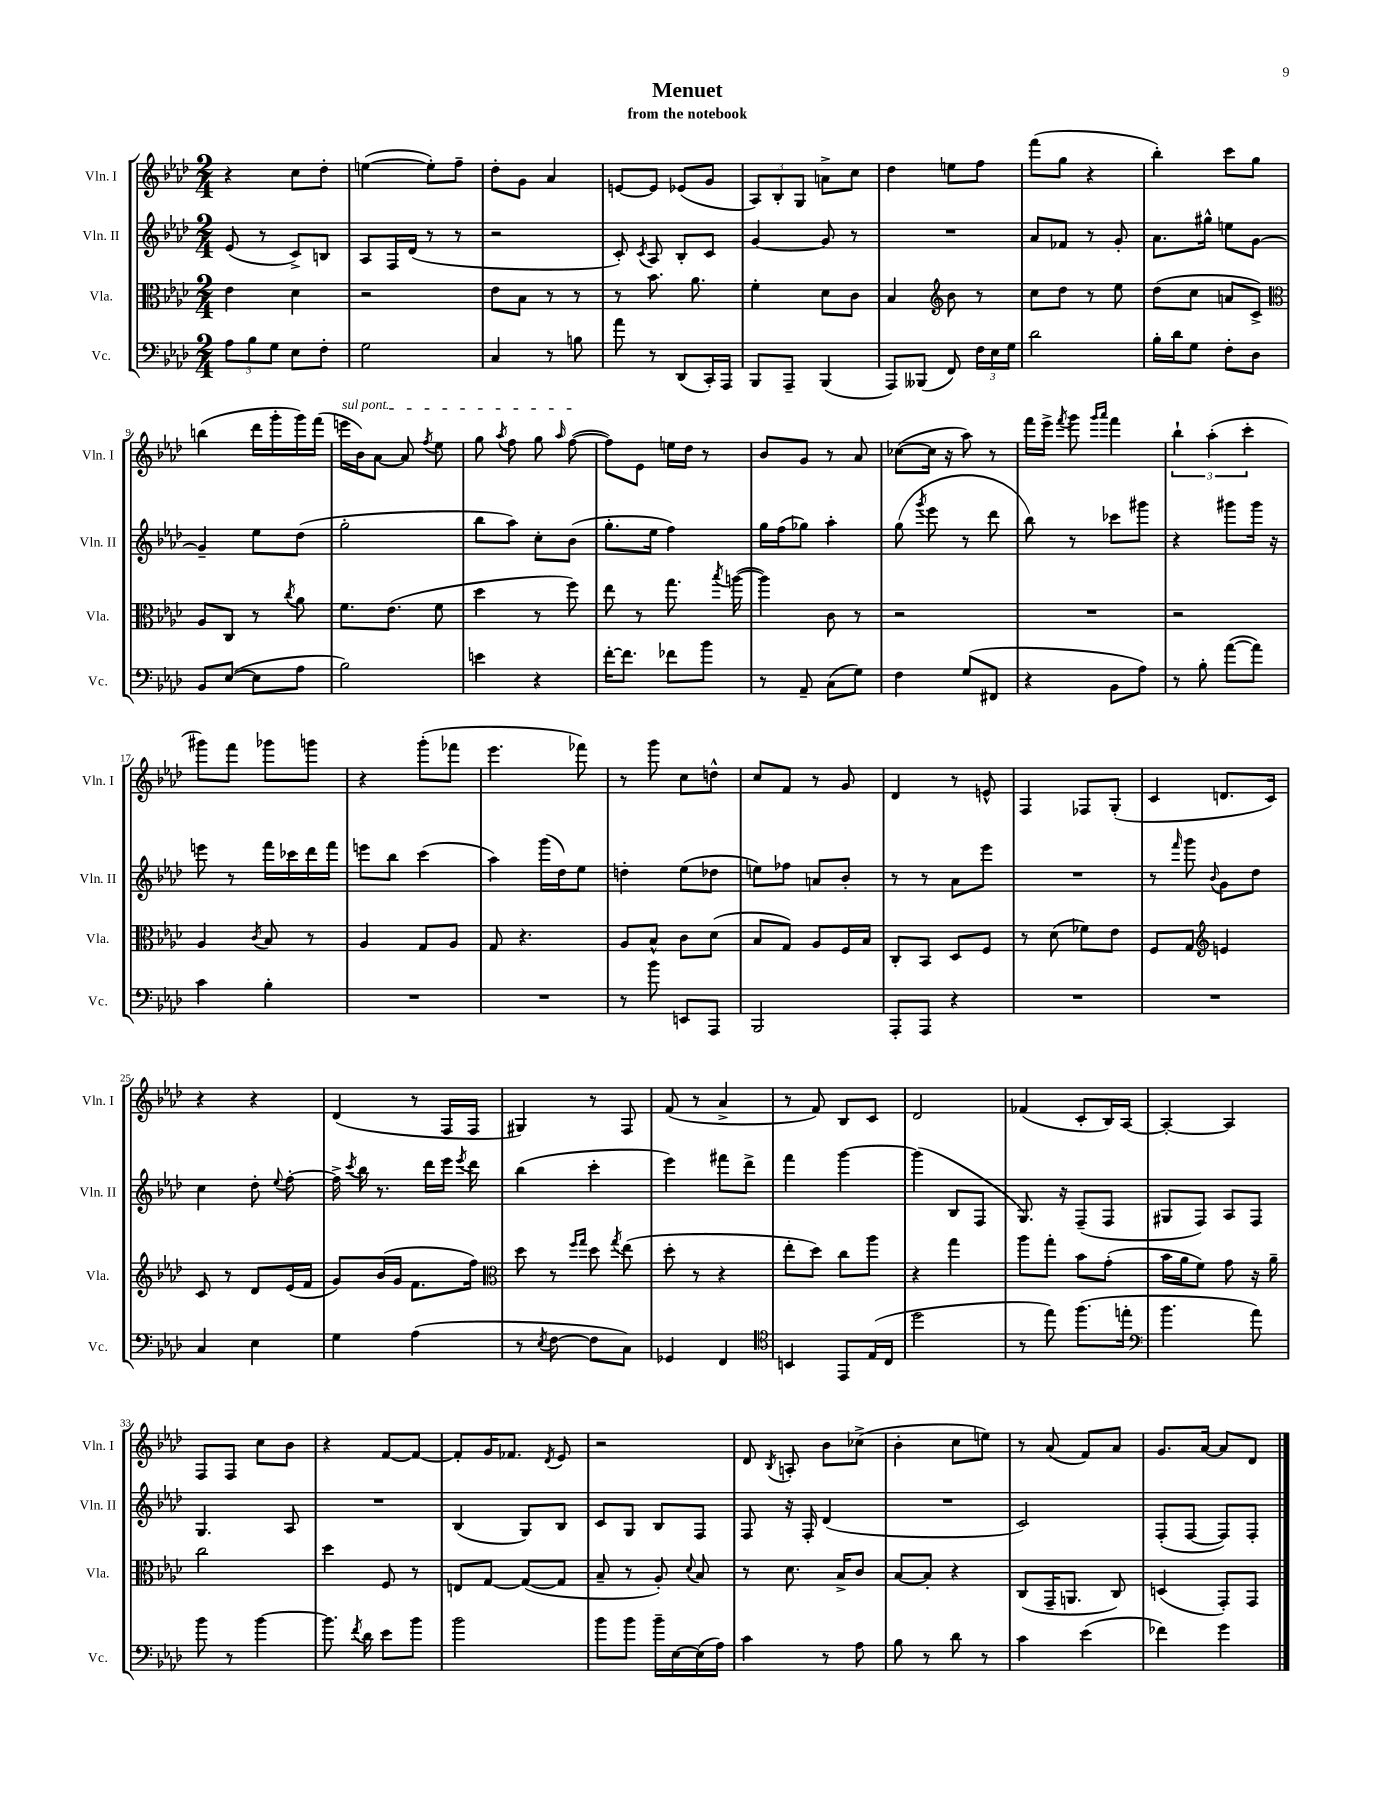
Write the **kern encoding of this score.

**kern	**kern	**kern	**kern
*staff4	*staff3	*staff2	*staff1
*clefF4	*clefC3	*clefG2	*clefG2
*k[b-e-a-d-]	*k[b-e-a-d-]	*k[b-e-a-d-]	*k[b-e-a-d-]
*M2/4	*M2/4	*M2/4	*M2/4
12A-	4e-	(8e-	4r
12B-	.	.	.
.	.	8r	.
12G	.	.	.
8E-	4d-	8c^)	8cc
8F'	.	8B	8dd-'
=	=	=	=
2G	2r	8A-	([4ee
.	.	16F	.
.	.	(16d-	.
.	.	8r	8ee'])
.	.	8r	8ff~
=	=	=	=
4C	8e-	2r	8dd-'
.	8B-	.	8g
8r	8r	.	4a-
8B	8r	.	.
=	=	=	=
8a-	8r	8c')	[8e
.	.	8qc	.
8r	8.b-	8A-	8e]
(8DD-	.	8B-'	(8e-
.	8.a-	.	.
16CC')	.	8c	8g
16AAA-	.	.	.
=	=	=	=
8BBB-	4f'	[4g	12A-)
.	.	.	12B-'
8AAA-~	.	.	.
.	.	.	12G
(4BBB-	8d-	8g]	8a^
.	8c	8r	8cc
=	=	=	=
8AAA-)	4B-	2r	4dd-
(8BBB--	.	.	.
*	*clefG2	*	*
8FF)	8b-	.	8ee
24F	8r	.	8ff
24E-	.	.	.
24G	.	.	.
=	=	=	=
2d-	8cc	8a-	(8fff
.	8dd-	8f-	8gg
.	8r	8r	4r
.	8ee-	8g'	.
=	=	=	=
16B-'	(8dd-	8.a-	4bb-')
16d-	.	.	.
8G	8cc	.	.
.	.	16gg#^^	.
8F'	8a	8ee	8ccc
8D-	8c^)	[8g	8gg
=	=	=	=
*	*clefC3	*	*
8BB-	8A-	4g~]	(4bb
([8E-	8C	.	.
8E-]	8r	8ee-	16ddd-
.	.	.	16ggg'
.	8qcc	.	.
8A-	8a-	(8dd-	16ggg)
.	.	.	(16fff
=	=	=	=
2B-)	8.f	2gg'	16eee
.	.	.	16b-)
.	.	.	[8a-
.	(8.e-	.	.
.	.	.	8a-]
.	.	.	8qff
.	8f	.	8ee-
=	=	=	=
4e	4dd-	8bb-	8gg
.	.	.	8qaa-
.	.	8aa-)	8ff
4r	8r	8cc'	8gg
.	.	.	16qqaa-
.	8ff)	(8b-	([8ff
=	=	=	=
[16f'	8ee-	8.gg'	8ff])
8.f]	.	.	.
.	8r	.	8e-
.	.	16ee-	.
8f-	8.gg	4ff)	16ee
.	.	.	16dd-
8b-	.	.	8r
.	8qbb-	.	.
.	([16aa	.	.
=	=	=	=
8r	4aa])	16gg	8b-
.	.	(16ff	.
8AA-~	.	8gg-)	8g
(8C	8c	4aa-'	8r
8G)	8r	.	8a-
=	=	=	=
4F	2r	(8gg	([8cc-
.	.	8qggg	.
.	.	8eee-	16cc-]
.	.	.	16r
(8G	.	8r	8aa-)
8FF#	.	8ddd-	8r
=	=	=	=
4r	2r	8bb-)	16fff
.	.	.	16eee-^
.	.	.	8qfff
.	.	8r	8ggg
.	.	.	16qqggg
.	.	.	16qqaaa-
8BB-	.	8ccc-	4fff
8A-)	.	8ggg#	.
=	=	=	=
8r	2r	4r	6bb-`
8B-'	.	.	.
.	.	.	(6aa-'
([8a-	.	8ggg#	.
.	.	.	6ccc'
8a-])	.	16ggg#	.
.	.	16r	.
=	=	=	=
4c	4A-	8eee	8ggg#)
.	.	8r	8fff
.	8qc	.	.
4B-'	8B-	16fff	8ggg-
.	.	16ccc-	.
.	8r	16ddd-	8ggg
.	.	16fff	.
=	=	=	=
2r	4A-	8eee	4r
.	.	8bb-	.
.	8G	(4ccc	(8ggg'
.	8A-	.	8fff-
=	=	=	=
2r	8G	4aa-)	4.eee-
.	4.r	.	.
.	.	(16ggg	.
.	.	16dd-)	.
.	.	8ee-	8fff-)
=	=	=	=
8r	8A-	4dd'	8r
8b-	8B-^^	.	8ggg
8EE	8c	(8ee-	8cc
8AAA-	(8d-	8dd-	8dd^^
=	=	=	=
2BBB-	8B-	8ee)	8cc
.	8G)	8ff-	8f
.	8A-	8a	8r
.	16F	8b-'	8g
.	16B-	.	.
=	=	=	=
8AAA-'	8C'	8r	4d-
8AAA-	8BB-	8r	.
4r	8D-	8a-	8r
.	8F	8eee-	8e^^
=	=	=	=
2r	8r	2r	4F
.	(8d-	.	.
.	8f-)	.	8F-
.	8e-	.	(8G'
=	=	=	=
2r	8F	8r	4c
.	.	16qqfff	.
.	8G	8ggg	.
*	*clefG2	*	*
.	.	8qqb-	.
.	4e	8g	8.d
.	.	8dd-	.
.	.	.	16c)
=	=	=	=
4C	8c	4cc	4r
.	8r	.	.
4E-	8d-	8dd-'	4r
.	.	8qqee-	.
.	(16e-	[8ff'	.
.	16f	.	.
=	=	=	=
4G	8g)	16ff^]	(4d-
.	.	8qccc	.
.	.	16bb-	.
.	(16b-	8.r	.
.	16g	.	.
(4A-	8.f	.	8r
.	.	16ddd-	.
.	.	16eee-	16F
.	.	8qeee-	.
.	16ff)	16ddd-	16F
=	=	=	=
*	*clefC3	*	*
8r	8dd-	(4bb-	4G#)
8qE-	.	.	.
[8F	8r	.	.
.	16qqff	.	.
.	16qqgg	.	.
8F]	8dd-	4ccc'	8r
.	8qgg	.	.
8C)	(8ee-	.	8F
=	=	=	=
4GG-	8dd-'	4eee-)	(8f
.	8r	.	8r
4FF	4r	8fff#	4a-^
.	.	8ddd-^	.
=	=	=	=
*clefC4	*	*	*
4BB	8ee-'	4fff	8r
.	8dd-)	.	8f)
8EE-	8cc	[4ggg	8B-
(16E-	8aa-	.	8c
16C	.	.	.
=	=	=	=
2dd-	4r	(4ggg]	2d-
.	4gg	8B-	.
.	.	8F	.
=	=	=	=
8r	8aa-	8.G)	(4f-
8ee-)	8gg'	.	.
.	.	16r	.
(8.ff	8b-	(8F~	8c'
.	(8g'	8F	16B-)
16ee'	.	.	[16A-
=	=	=	=
*clefF4	*	*	*
4.b-	16b-	8G#	4A-'_
.	16a-	.	.
.	8f)	8F)	.
.	8g	8A-	4A-]
8a-)	16r	8F	.
.	16a-~	.	.
=	=	=	=
8b-	2cc	4.G	8F
8r	.	.	8F
[4b-	.	.	8cc
.	.	8A-	8b-
=	=	=	=
8.b-]	4dd-	2r	4r
8qf	.	.	.
16d-	.	.	.
8e-	8F	.	[8f
8b-	8r	.	8f_
=	=	=	=
2b-	8E	(4B-	8f']
.	[8G	.	16g
.	.	.	8.f-
.	(8G_	8G)	.
.	.	.	8qd-
.	8G]	8B-	8e-
=	=	=	=
8b-	8B-~	8c	2r
8b-	8r	8G	.
16b-~	8A-')	8B-	.
[16E-	.	.	.
.	8qqd-	.	.
(16E-]	8B-	8F	.
16A-)	.	.	.
=	=	=	=
4c	8r	8F	8d-
.	.	.	8qB-
.	8.d-	16r	8A'
.	.	16F'	.
8r	.	(4d-	8b-
.	16B-^	.	.
8A-	8c	.	(8cc-^
=	=	=	=
8B-	[8B-	2r	4b-'
8r	8B-']	.	.
8d-	4r	.	8cc
8r	.	.	8ee)
=	=	=	=
4c	(8C	2c)	8r
.	16GG~	.	(8a-
.	8.AA	.	.
(4e-	.	.	8f)
.	8C)	.	8a-
=	=	=	=
4f-)	(4D	(8F'	8.g
.	.	[8F	.
.	.	.	[16a-
4g	8GG')	8F])	8a-]
.	8GG	8F'	8d-
==	==	==	==
*-	*-	*-	*-
